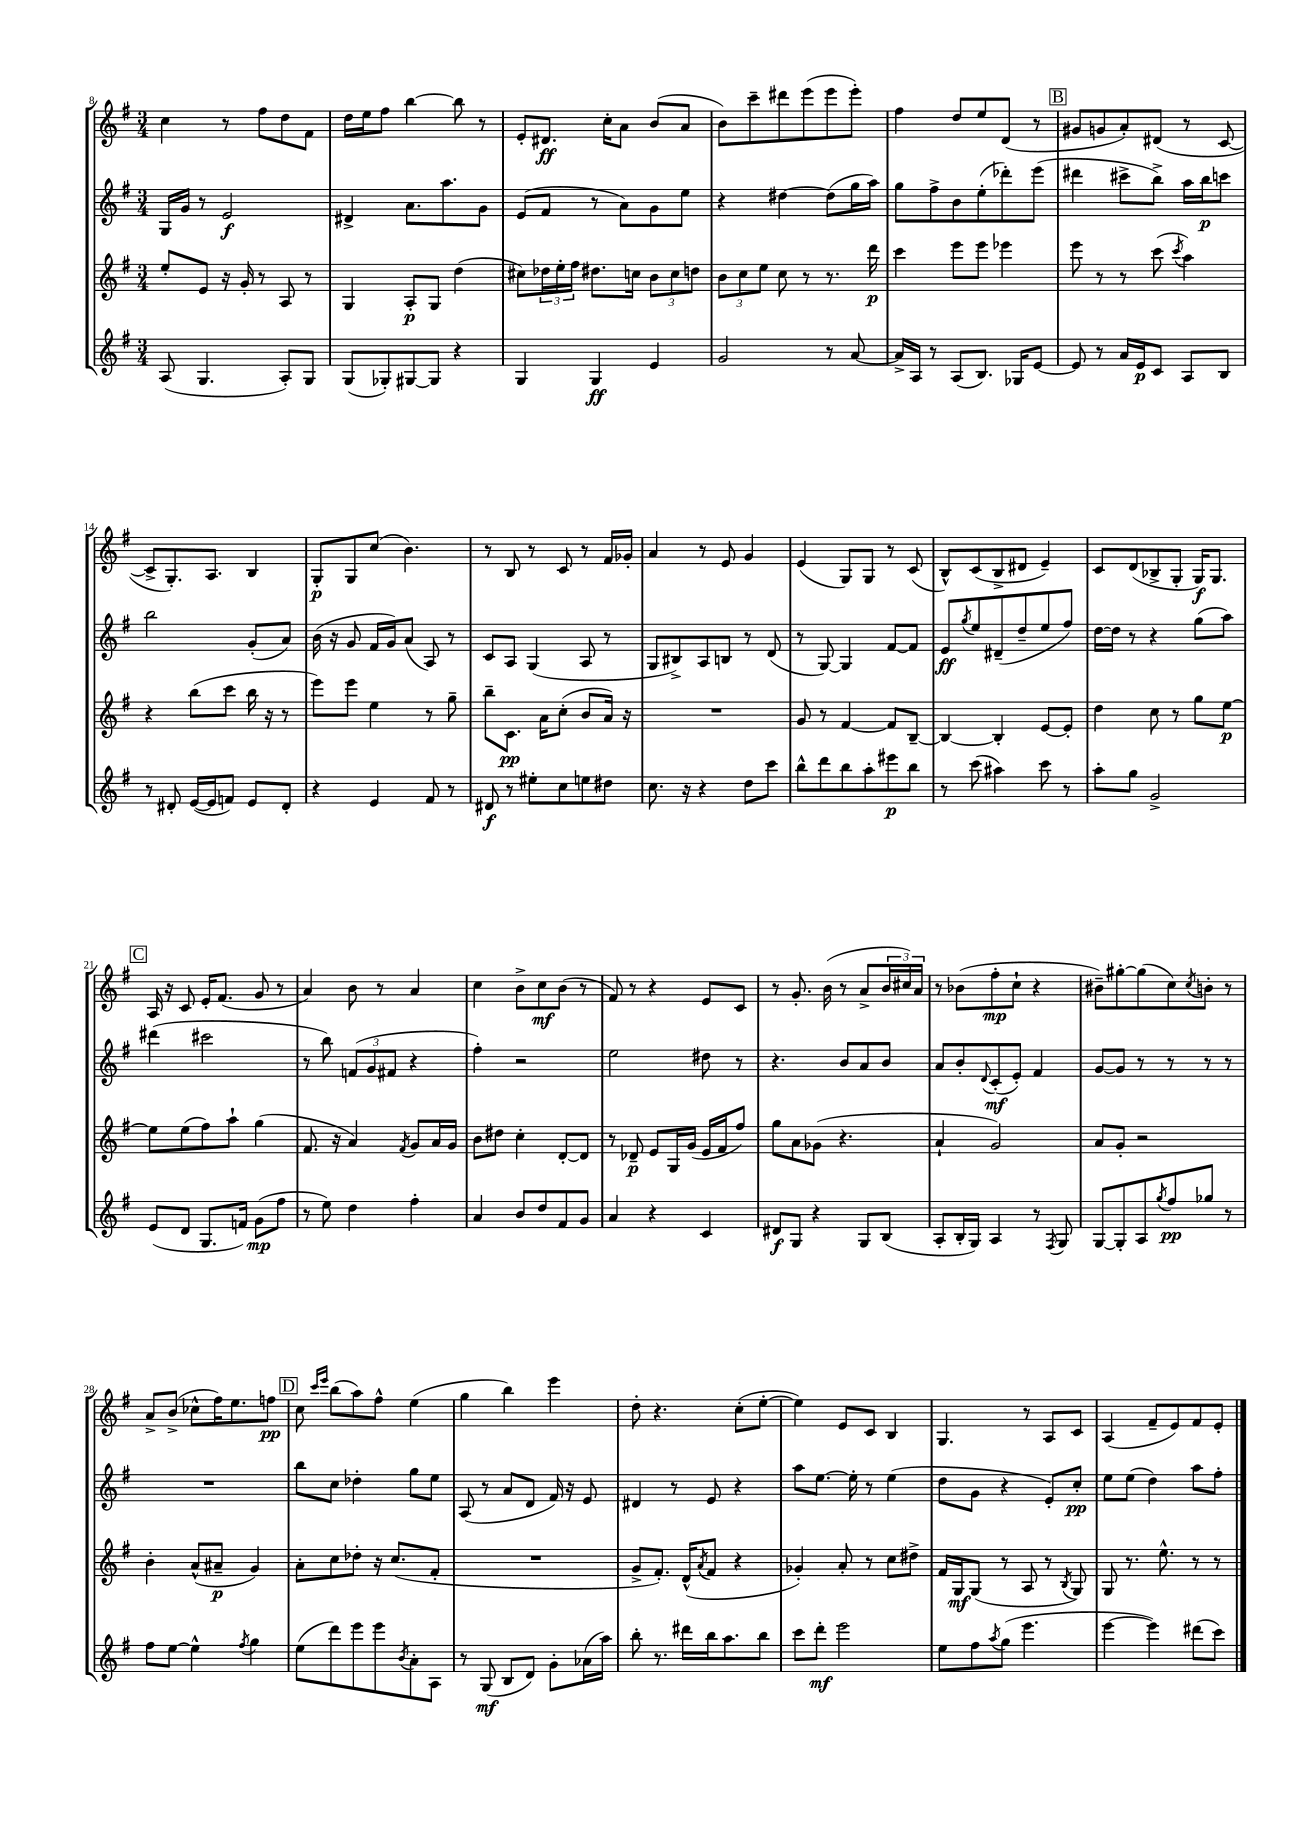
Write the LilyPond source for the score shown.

<<
\new StaffGroup <<
\new Staff = "s0" {
    \clef treble \key g \major \numericTimeSignature \time 3/4
    c''4 r8 fis''8 d''8 fis'8 |
    d''16 e''16 fis''8 b''4~ b''8 r8 |
    e'8-. dis'8.\ff c''16-. a'8 b'8( a'8 |
    b'8) c'''8-- dis'''8 e'''8( e'''8 e'''8-.) |
    fis''4 d''8 e''8 d'8( r8 |
    \mark \markup { \box "B" } gis'8 g'8 a'8-.) dis'8( r8 c'8~ |
    c'8-> g8.-.) a8. b4 |
    g8-.\p g8 c''8( b'4.) |
    r8 b8 r8 c'8 r8 fis'16 ges'16-. |
    a'4 r8 e'8 g'4 |
    e'4( g8) g8 r8 c'8( |
    b8-^) c'8( b8-> dis'8 e'4--) |
    c'8 d'8( bes8-> g8-. g16\f) g8. |
    \mark \markup { \box "C" } a16 r16 c'8 e'16-. fis'8.( g'8 r8 |
    a'4) b'8 r8 a'4 |
    c''4 b'8-> c''8\mf b'8( r8 |
    fis'8) r8 r4 e'8 c'8 |
    r8 g'8.-. b'16( r8 a'8-> \tuplet 3/2 { b'16 cis''16) a'16 } |
    r8 bes'8( fis''8-.\mp c''8-! r4 |
    bis'8--) gis''8~-. gis''8( c''8) \acciaccatura { c''8 } b'8-. r8 |
    a'8-> b'8->( ces''8-^ fis''16) e''8. f''8\pp |
    \mark \markup { \box "D" } c''8 \grace { c'''16 e'''16 } b''8( a''8) fis''8-^ e''4( |
    g''4 b''4) e'''4 |
    d''8-. r4. c''8-.( e''8~-. |
    e''4) e'8 c'8 b4 |
    g4. r8 a8 c'8 |
    a4( fis'8-- e'8) fis'8 e'8-. \bar "|." |
}
\new Staff = "s1" {
    \clef treble \key g \major \numericTimeSignature \time 3/4
    g16 g'16 r8 e'2\f |
    dis'4-> a'8. a''8. g'8 |
    e'8( fis'8 r8 a'8) g'8 e''8 |
    r4 dis''4~ dis''8( g''16 a''16) |
    g''8 fis''8-> b'8 e''8-.( des'''8-.) e'''8( |
    \mark \markup { \box "B" } dis'''4 cis'''8-> b''8->) a''16 b''16\p c'''8 |
    b''2 g'8-.( a'8) |
    b'16( r16 g'8 fis'16 g'16) a'8( a8) r8 |
    c'8 a8 g4( a8 r8 |
    g8 bis8->) a8 b8 r8 d'8( |
    r8 g8~) g4 fis'8~ fis'8 |
    e'8\ff \acciaccatura { g''8 } e''8 dis'8--( d''8-- e''8 fis''8) |
    d''16~ d''16 r8 r4 g''8( a''8) |
    \mark \markup { \box "C" } dis'''4( cis'''2 |
    r8 b''8) \tuplet 3/2 { f'8( g'8 fis'8 } r4 |
    fis''4-.) r2 |
    e''2 dis''8 r8 |
    r4. b'8 a'8 b'8 |
    a'8 b'8-. \appoggiatura { d'8 } c'8-.\mf( e'8-.) fis'4 |
    g'8~ g'8 r8 r8 r8 r8 |
    R2. |
    \mark \markup { \box "D" } b''8 c''8 des''4-. g''8 e''8 |
    a8( r8 a'8 d'8 fis'16) r16 e'8 |
    dis'4 r8 e'8 r4 |
    a''8 e''8.~ e''16-. r8 e''4( |
    d''8 g'8 r4 e'8-.) c''8-.\pp |
    e''8 e''8( d''4) a''8 fis''8-. \bar "|." |
}
\new Staff = "s2" {
    \clef treble \key g \major \numericTimeSignature \time 3/4
    e''8-. e'8 r16 g'16-. r8 a8 r8 |
    g4 a8-.\p g8 d''4( |
    cis''8) \tuplet 3/2 { des''16 e''16-. fis''16 } dis''8. c''16 \tuplet 3/2 { b'8 c''8 d''8 } |
    \tuplet 3/2 { b'8 c''8 e''8 } c''8 r8 r8. d'''16\p |
    c'''4 e'''8 e'''8 ees'''4 |
    \mark \markup { \box "B" } e'''8 r8 r8 c'''8( \acciaccatura { c'''8 } a''4) |
    r4 b''8( c'''8 b''16 r16 r8 |
    e'''8) e'''8 e''4 r8 g''8-- |
    b''8-- c'8.\pp a'16 c''8-.( b'8 a'16) r16 |
    R2. |
    g'8 r8 fis'4~ fis'8 b8~-- |
    b4~ b4-. e'8~ e'8-. |
    d''4 c''8 r8 g''8 e''8~\p |
    \mark \markup { \box "C" } e''8 e''8( fis''8) a''8-! g''4( |
    fis'8. r16 a'4) \acciaccatura { fis'8 } g'8 a'16 g'16 |
    b'8 dis''8 c''4-. d'8~-. d'8 |
    r8 des'8--\p e'8 g16 g'16( e'16 fis'16 fis''8) |
    g''8 a'8 ges'8( r4. |
    a'4-! g'2) |
    a'8 g'8-. r2 |
    b'4-. a'8-^( ais'8--\p g'4) |
    \mark \markup { \box "D" } a'8-. c''8 des''8-. r16 c''8.( fis'8-. |
    R2. |
    g'8-> fis'8.-.) d'16-^( \acciaccatura { a'8 } fis'8 r4 |
    ges'4-.) a'8-. r8 c''8 dis''8-> |
    fis'16 g16\mf g8( r8 a8 r8 \acciaccatura { b8 } g8) |
    g8 r8. e''8.-^ r8 r8 \bar "|." |
}
\new Staff = "s3" {
    \clef treble \key g \major \numericTimeSignature \time 3/4
    a8( g4. a8-.) g8 |
    g8( ges8-.) gis8~ gis8 r4 |
    g4 g4\ff e'4 |
    g'2 r8 a'8~ |
    a'16-> a16 r8 a8( b8.) ges16 e'8~ |
    \mark \markup { \box "B" } e'8 r8 a'16 e'16\p c'8 a8 b8 |
    r8 dis'8-. e'16~( e'16 f'8) e'8 dis'8-. |
    r4 e'4 fis'8 r8 |
    dis'8\f r8 eis''8-. c''8 e''8 dis''8 |
    c''8. r16 r4 d''8 c'''8 |
    b''8-^ d'''8 b''8 a''8-. eis'''8\p b''8 |
    r8 c'''8( ais''4) c'''8 r8 |
    a''8-. g''8 g'2-> |
    \mark \markup { \box "C" } e'8( d'8 g8. f'16) g'8\mp( fis''8 |
    r8 e''8) d''4 fis''4-. |
    a'4 b'8 d''8 fis'8 g'8 |
    a'4 r4 c'4 |
    dis'8\f g8 r4 g8 b8( |
    a8-. b16-. g16) a4 r8 \acciaccatura { fis8 } g8 |
    g8~ g8-. a8 \acciaccatura { g''8 } fis''8\pp ges''8 r8 |
    fis''8 e''8~ e''4-^ \acciaccatura { fis''8 } g''4 |
    \mark \markup { \box "D" } e''8( d'''8) e'''8 e'''8 \acciaccatura { b'8 } a'8-. a8 |
    r8 g8\mf( b8 d'8) g'8-. aes'16( a''16) |
    b''8-. r8. dis'''16 b''16 a''8. b''8 |
    c'''8 d'''8-.\mf e'''2 |
    e''8 fis''8 \acciaccatura { a''8 } g''8( e'''4. |
    e'''4~ e'''4) dis'''8( c'''8) \bar "|." |
}
>>
>>
\layout { \context { \Score currentBarNumber = #8 } }
